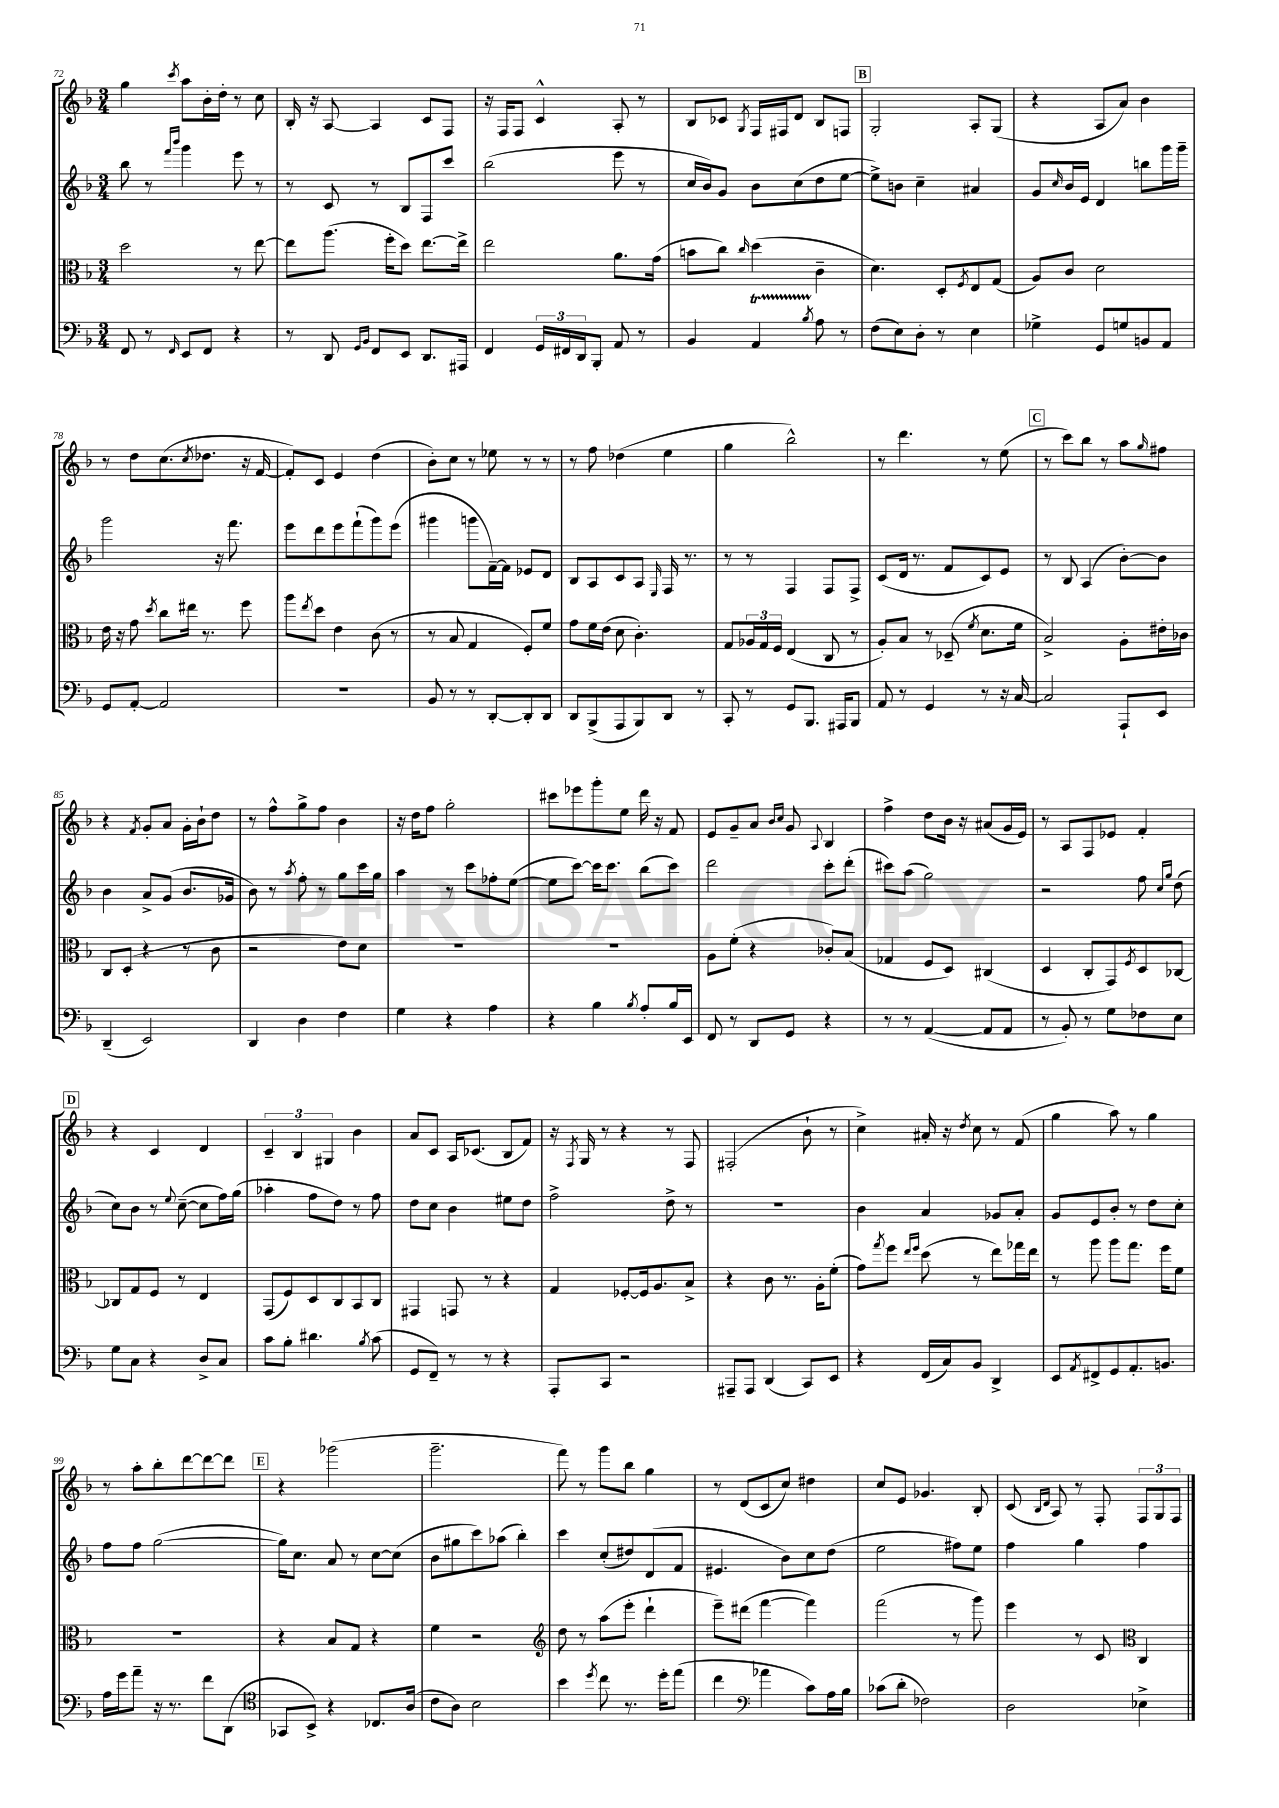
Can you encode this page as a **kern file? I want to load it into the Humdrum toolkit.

**kern	**kern	**kern	**kern
*part4	*part3	*part2	*part1
*staff4	*staff3	*staff2	*staff1
*clefF4	*clefC3	*clefG2	*clefG2
*k[b-]	*k[b-]	*k[b-]	*k[b-]
*M3/4	*M3/4	*M3/4	*M3/4
=72	=72	=72	=72
8FF/	2dd\	8bb-\	4gg\
8r	.	8r	.
.	.	16qqfff/LL	.
16qqFF/	.	16qqbbb-/JJ	8qccc/
8EE/L	.	4ggg\	8aa\L
8FF/J	.	.	16b-'\L
.	.	.	16dd'\JJ
4r	8r	8eee\	8r
.	[8ee\	8r	8cc\
=73	=73	=73	=73
8r	8ee\L]	8r	16B-'/
.	.	.	16r
8DD/	(8.aa\J	8c/	[8A/
16qqGG/LL	.	.	.
16qqBB-/JJ	.	.	.
8FF/L	.	8r	4A/]
.	16ff'\KL	.	.
8EE/J	8dd\J)	8B-/L	.
8.DD/L	[8.ee\L	8F/	8c/L
.	.	8ccc/J	8F/J
16AAA#X/Jk	16ee^\Jk]	.	.
=74	=74	=74	=74
4FF/	2ee\	(2bb-\	16r
.	.	.	16F/KL
.	.	.	8F/J
24GG/LL	.	.	4c^^/
24FF#X/	.	.	.
24DD/J	.	.	.
8BBB-'/J	.	.	.
8AA/	8.a\L	8eee\	8A'/
8r	.	8r	8r
.	(16g\Jk	.	.
=75	=75	=75	=75
4BB-/	8bn\L	16cc/LL	8B-/L
.	.	16b-/J)	.
.	8cc\J)	8g/J	8c-X/J
.	16qqcc/	.	8qG/
4AAt/	(4dd\	8b-\L	16F/LL
.	.	.	16F#X/J
.	.	(8cc\	8d/J
8qB-/	.	.	.
8A\	4c~\	8dd\	8B-/L
8r	.	[8ee\J	8Fn/J
!!LO:REH:place=s1:t=B
=76	=76	=76	=76
(8F\L	4.d\)	8ee^\L])	2G'/
8E\)	.	8bn\J	.
8D'\J	.	4cc~\	.
8r	8D'/L	.	.
.	8qF/	.	.
4E\	8E/	4a#X/	8A'/L
.	(8G/J	.	(8G/J
=77	=77	=77	=77
4G-X^\	8A/L)	8g/L	4r
.	.	16qqcc/	.
.	8c/J	16b-/L	.
.	.	16e/JJ	.
8GG/L	2d\	4d/	8A/L
8Gn/	.	.	8a/J)
8BBn/	.	8bbn\L	4b-\
8AA/J	.	16ggg\L	.
.	.	16ggg~\JJ	.
!!LO:LB:g=z
=78	=78	=78	=78
8GG/L	16e\	2ggg\	8r
.	16r	.	.
[8AA'/J	8g\	.	8dd\L
.	8qdd/	.	.
2AA/]	8cc\L	.	(8.cc\
.	16ee#X\Jk	.	.
.	.	.	8qcc/
.	8.r	.	8.dd-X\J
.	.	16r	.
.	.	8.fff\	.
.	8ff\	.	16r
.	.	.	[16f/
=79	=79	=79	=79
2.r	8aa\L	8eee\L	8f'/L])
.	8qee/	.	.
.	8dd\J	8ddd\	8c/J
.	4e\	8eee\	4e/
.	.	(8fff`\	.
.	(8c\	8ggg\)	(4dd\
.	8r	(8eee\J	.
=80	=80	=80	=80
8BB-/	8r	4ggg#X\	8b-'\L)
8r	8B-/	.	8cc\J
8r	4G/	8gggn\L	8r
[8DD'/L	.	[16f~\L)	8ee-X\
.	.	16f\JJ]	.
8DD'/]	8F'/L)	8e-X/L	8r
8DD/J	8f/J	8d/J	8r
=81	=81	=81	=81
8DD/L	8g\L	8B-/L	8r
(8BBB-^/	16f\L	8A/	8ff\
.	(16e\JJ	.	.
8AAA/	8d\	8c/	(4dd-X\
8BBB-/)	4.c'\)	8A/J	.
.	.	16qqE/	.
8DD/J	.	16F/	4ee\
.	.	8.r	.
8r	.	.	.
=82	=82	=82	=82
8CC'/	8G/L	8r	4gg\
8r	24A-X/L	8r	.
.	24G/	.	.
.	24F/JJ	.	.
8GG/L	(4E/	4F/	2bb-^^\)
8.BBB-/J	.	.	.
.	8C/	8F/L	.
16AAA#X/KL	.	.	.
8BBB-/J	8r	8F^/J	.
=83	=83	=83	=83
8AA/	8A'/L)	(8c/L	8r
8r	8B-/J	16d/Jk	4.ddd\
.	.	8.r	.
4GG/	8r	.	.
.	(8D-X~/	8f/L	.
.	8qf/	.	.
8r	8.d\L	8c/)	8r
16r	.	8e/J	(8ee\
[16C/	16f\Jk	.	.
!!LO:REH:place=s1:t=C
=84	=84	=84	=84
2C/]	2B-^/)	8r	8r
.	.	8B-/	8ccc\L)
.	.	(4A/	8bb-\J
.	.	.	8r
8AAA`/L	8A'\L	[8b-'\L)	8aa\L
.	.	.	16qqgg/
8EE/J	16e#X'\L	8b-\J]	8ff#X\J
.	16c-X\JJ	.	.
!!LO:LB:g=z
=85	=85	=85	=85
(4DD~/	8C/L	4b-\	4r
.	(8D'/J	.	.
.	.	.	8qf/
2EE/)	4r	8a^/L	8g'/L
.	.	(8g/J	8a/J
.	8r	8.b-/L	16g'\LL
.	.	.	16b-`\J
.	8c\	.	8dd\J
.	.	16g-X/Jk	.
=86	=86	=86	=86
4DD/	2r	8b-\)	8r
.	.	8r	8ff^^\L
.	.	8qaa/	.
4D\	.	8ff'\	8gg^\
.	.	8r	8ff\J
4F\	8e\L)	8gg\L	4b-\
.	8d\J	16ccc\L	.
.	.	16gg\JJ	.
=87	=87	=87	=87
4G\	2.r	4aa\	16r
.	.	.	16dd\KL
.	.	.	8ff\J
4r	.	8r	2gg'\
.	.	8ccc\L	.
4A\	.	8ff-X'\	.
.	.	([8ee\J	.
=88	=88	=88	=88
4r	2.r	8ee\L]	8ccc#X\L
.	.	[8ccc\J)	8eee-X\
4B-\	.	16ccc\KL]	8ggg'\
.	.	8.ccc\J	.
.	.	.	8ee\J
8qB-/	.	.	.
8A'/L	.	(8bb-\L	16ddd\
.	.	.	16r
16B-/L	.	8ccc\J)	8f/
16EE/JJ	.	.	.
=89	=89	=89	=89
8FF/	8A\L	2ddd\	8e/L
8r	(8f'\J	.	8g~/
8DD/L	4r	.	8a/J
.	.	.	16qqb-/LL
.	.	.	16qqcc/JJ
8GG/J	.	.	8g/
.	.	.	8qqA/
4r	8c-X'/L)	8ccc'\L	4B-/
.	(8B-/J	(8ddd'\J	.
=90	=90	=90	=90
8r	4G-X/	8ccc#X\L)	4ff^\
8r	.	(8aa\J	.
([4AA/	8F/L	2gg\)	8dd\L
.	8D/J)	.	16b-\Jk
.	.	.	16r
8AA/L]	(4C#X/	.	(8a#X/L
8AA/J	.	.	16g/L
.	.	.	16e/JJ)
=91	=91	=91	=91
8r	4D/	2r	8r
8BB-'/)	.	.	8A/L
8r	8C'/L	.	8F/
8G\L	8GG/)	.	8e-X/J
.	8qF/	.	.
8F-X\	8D/	8ff\	4f'/
.	.	16qqcc/LL	.
.	.	16qqgg/JJ	.
8E\J	[8C-X/J	(8dd\	.
!!LO:LB:g=z
!!LO:REH:place=s1:t=D
=92	=92	=92	=92
8G\L	8C-X/L]	8cc\L)	4r
8C\J	8G/	8b-\J	.
4r	8F/J	8r	4c/
.	.	8qqee/	.
.	8r	([8cc~\	.
8D^/L	4E/	8cc\L]	4d/
8C/J	.	16ff\L)	.
.	.	(16gg\JJ	.
=93	=93	=93	=93
8c\L	(8GG/L	4aa-X'\	6c~/
8B-'\J	8F/)	.	.
.	.	.	6B-/
4.d#X\	8D/	8ff\L	.
.	.	.	6G#X/
.	8C/	8dd\J)	.
.	8BB-/	8r	4b-\
8qB-/	.	.	.
(8c\	8C/J	8ff\	.
=94	=94	=94	=94
8GG/L	4GG#X/	8dd\L	8a/L
8FF~/J)	.	8cc\J	8c/J
8r	8GGn/	4b-\	16A/KL
.	.	.	(8.c-X/J
8r	8r	.	.
4r	4r	8ee#X\L	8B-/L
.	.	8dd\J	8f/J)
=95	=95	=95	=95
8AAA'/L	4G/	2ff^\	16r
.	.	.	8qF/
.	.	.	16G/
8CC/J	.	.	8r
2r	[8F-X'/L	.	4r
.	16F-/k]	.	.
.	8.A/	.	.
.	.	8dd^\	8r
.	8B-^/J	8r	8F/
=96	=96	=96	=96
8AAA#X~/L	4r	2.r	(2F#X'/
8AAA#/J	.	.	.
(4DD/	8c\	.	.
.	8.r	.	.
8CC/L)	.	.	8b-`\
.	16A'\KL	.	.
8EE/J	(8f'\J	.	8r
=97	=97	=97	=97
4r	8g\L)	4b-\	4cc^\)
.	8qgg/	.	.
.	8ff\J	.	.
.	16qqee/LL	.	.
.	16qqff/JJ	.	.
(16FF/LL	(8dd\	4a/	16a#X'/
16C/J)	.	.	16r
.	.	.	8qdd/
8BB-/J	8r	.	8cc\
4DD^/	8ee\L)	8g-X/L	8r
.	16gg-X\L	8a'/J	(8f/
.	16ee\JJ	.	.
=98	=98	=98	=98
8EE/L	8r	8g/L	4gg\
8qAA/	.	.	.
8FF#X^/	8aa\	8e/	.
8GG/	8aa\L	8b-'/J	8aa\)
8.AA'/	8.gg\J	8r	8r
.	.	8dd\L	4gg\
8.BBn/J	16ff\KL	.	.
.	8f\J	8cc'\J	.
!!LO:LB:g=z
=99	=99	=99	=99
16A\LL	2.r	8ff\L	8r
16g\J	.	.	.
8a~\J	.	8ff\J	8aa'\L
16r	.	([2gg\	8bb-'\
8.r	.	.	.
.	.	.	[8ddd\
8f\L	.	.	8ddd\_
(8DD\J	.	.	8ddd\J]
!!LO:REH:place=s1:t=E
=100	=100	=100	=100
*clefC4	*	*	*
8GG-X/L	4r	16gg\KL])	4r
.	.	8.cc\J	.
8BB-^/J)	.	.	.
4r	8B-/L	8a/	(2ggg-X\
.	8G/J	8r	.
8.C-X/L	4r	[8cc\L	.
.	.	(8cc\J]	.
(16A/Jk	.	.	.
=101	=101	=101	=101
8c\L	4f\	8b-\L	2.ggg~\
8A\J)	.	8gg#X\	.
2B-\	2r	8ccc\)	.
.	.	(8aa-X\J	.
.	.	4bb-'\)	.
=102	=102	=102	=102
*	*clefG2	*	*
4b-\	8dd\	4ccc\	8fff\)
.	8r	.	8r
8qdd/	.	.	.
8cc\	(8aa\L	(8cc'/L	8ggg\L
8.r	8eee'\J	8dd#X/)	8bb-\J
.	4ddd`\	(8d/	4gg\
16dd'\KL	.	.	.
(8ee\J	.	8f/J	.
=103	=103	=103	=103
4cc\	8eee~\L)	4.e#X/	8r
.	(8ddd#X\J	.	(8d/L
*clefF4	*	*	*
4a-X\	[4fff\	.	8c/
.	.	8b-\L)	8cc/J)
8c\L)	4fff\])	8cc\	4dd#X\
16A\L	.	(8dd\J	.
16B-\JJ	.	.	.
=104	=104	=104	=104
(8c-X\L	(2fff\	2ee\	8cc/L
8d'\J	.	.	8e/J
2F-X\)	.	.	4.g-X/
.	8r	8ff#X\L)	.
.	8ggg\)	8ee\J	8B-'/
=105	=105	=105	=105
2D\	4eee\	4ff\	(8c/
.	.	.	16qqB-/LL
.	.	.	16qqd/JJ
.	.	.	8A/)
.	8r	4gg\	8r
.	8c/	.	8F'/
*	*clefC3	*	*
4E-X^\	4C/	4ff\	12F/L
.	.	.	12G/
.	.	.	12F/J
==	==	==	==
*-	*-	*-	*-
